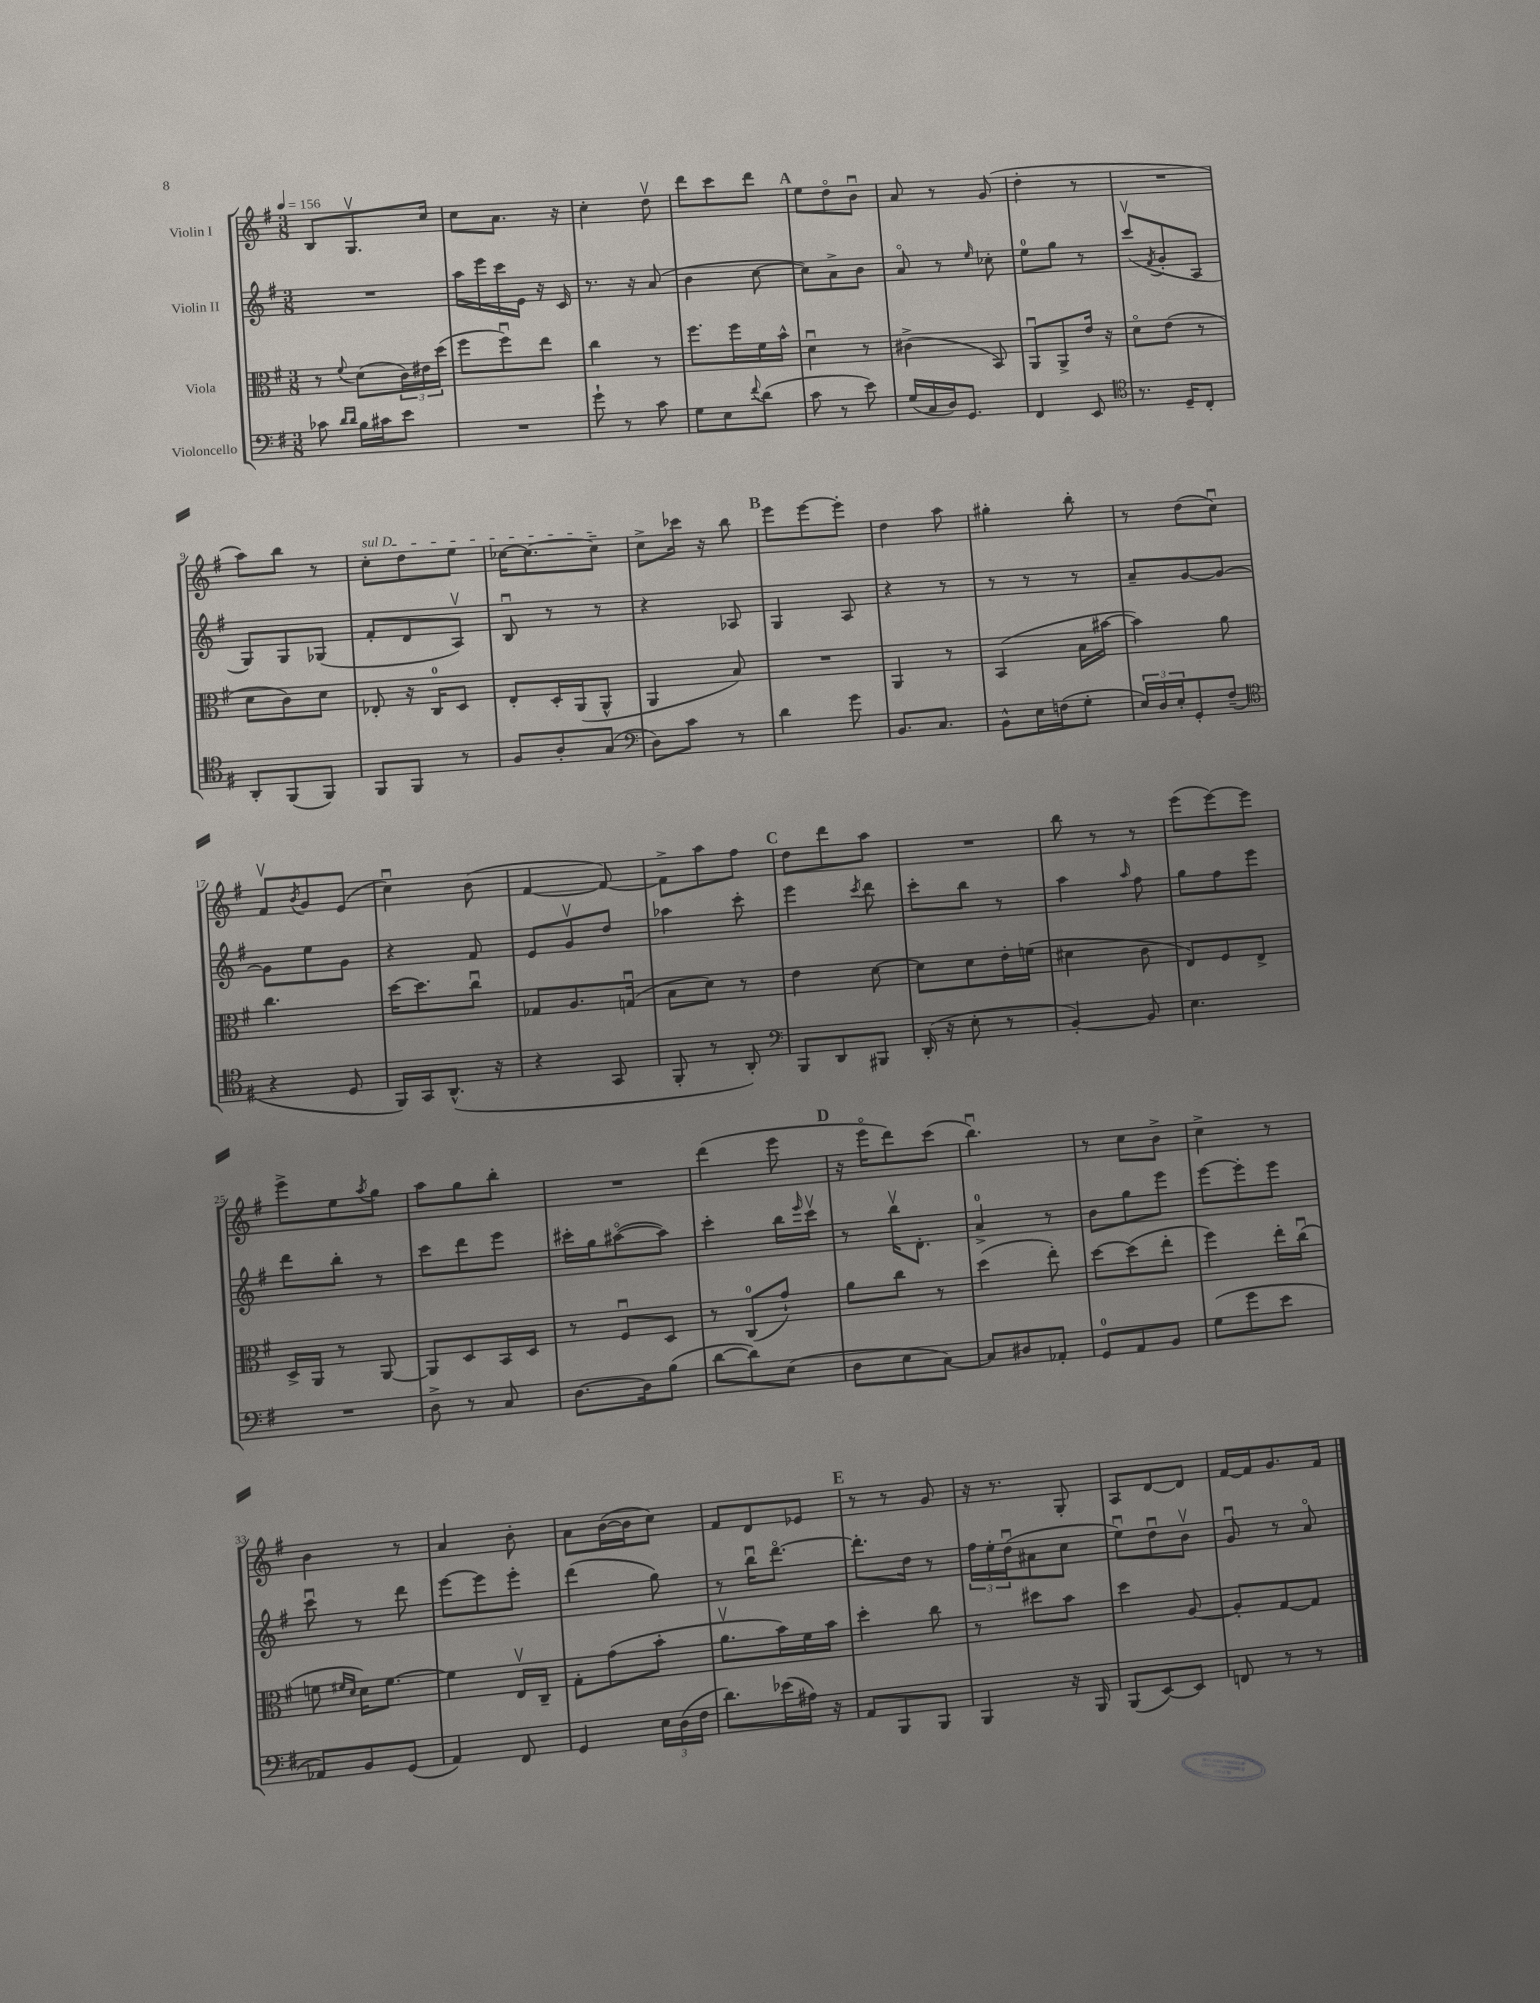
<<
\new StaffGroup <<
\new Staff = "s0" \with { instrumentName = "Violin I" } {
    \clef treble \key g \major \numericTimeSignature \time 3/8 \tempo 4 = 156
    b8 g8.\upbow c''16 |
    c''8 a'8. r16 |
    c''4-. d''8\upbow |
    d'''8 c'''8 d'''8 |
    \mark \markup { \bold "A" } e''8 d''8\flageolet b'8\downbow |
    a'8 r8 g'8( |
    d''4-. r8 |
    R4. |
    a''8) b''8 r8 |
    \once \override TextSpanner.bound-details.left.text = \markup { \italic "sul D" } c''8-.\startTextSpan d''8 e''8 |
    ces''16~ ces''8.~ ces''8--\stopTextSpan |
    c''8-> ces'''16 r16 b''8 |
    \mark \markup { \bold "B" } e'''8 e'''8~ e'''8-. |
    d''4 a''8 |
    gis''4-. b''8-. |
    r8 d''8( c''8\downbow) |
    fis'8\upbow \acciaccatura { b'8 } g'8 e'8( |
    c''4\downbow) b'8( |
    fis'4~ fis'8~) |
    fis'8-> a''8 fis''8 |
    \mark \markup { \bold "C" } d''8 d'''8 a''8 |
    R4. |
    b''8 r8 r8 |
    e'''8( e'''8~) e'''8 |
    e'''8-> e''8 \acciaccatura { a''8 } g''8 |
    a''8 g''8 b''8-. |
    R4. |
    d'''4( e'''8 |
    \mark \markup { \bold "D" } r16 e'''16\flageolet d'''8) c'''8( |
    b''4.\downbow) |
    r8 c''8 b'8-> |
    c''4-> r8 |
    b'4 r8 |
    a'4 b'8-. |
    a'8 b'16~( b'16 c''8) |
    fis'8 d'8 ees'8 |
    \mark \markup { \bold "E" } r8 r8 g'8 |
    r16 r8. g8-. |
    a8 d'8~ d'8 |
    fis'16~ fis'16 g'8. fis'16 \bar "|." |
}
\new Staff = "s1" \with { instrumentName = "Violin II" } {
    \clef treble \key g \major \numericTimeSignature \time 3/8
    R4. |
    a''16 e'''16 c'''16 e'16 r16 c'16 |
    r8. r16 a'8( |
    b'4 c''8~ |
    \mark \markup { \bold "A" } c''8) a'8-> b'8 |
    a'8\flageolet r8 \grace { e''16 } ces''8-. |
    e''8-0 g''8 r8 |
    c'''8\upbow( \acciaccatura { fis'8 } g'8-. a8 |
    g8) g8 ges8( |
    fis'8-. d'8 a8\upbow) |
    b8\downbow r8 r8 |
    r4 aes8 |
    \mark \markup { \bold "B" } g4 a8 |
    r4 r8 |
    r8 r8 r8 |
    a'8-- g'8~ g'8~ |
    g'8 e''8 g'8 |
    r4 fis'8 |
    e'8 g'8\upbow d''8 |
    aes''4 c'''8-. |
    \mark \markup { \bold "C" } e'''4 \acciaccatura { c'''8 } d'''8 |
    c'''8-. b''8 r8 |
    a''4 \grace { a''16 } fis''8 |
    g''8 fis''8 e'''8 |
    d'''8 b''8-. r8 |
    c'''8 d'''8 e'''8 |
    cis'''16-. g''16 ais''8~\flageolet( ais''8) |
    c'''4-. b''16 \grace { e'''16 } c'''16\upbow |
    \mark \markup { \bold "D" } r8 b''16\upbow d'8.-. |
    a'4-0-> r8 |
    b'8 g''8 e'''8 |
    e'''8~ e'''8-. e'''8 |
    c'''8\downbow r8 d'''8 |
    e'''8~ e'''8 e'''8-. |
    d'''4( g''8) |
    r8 b''16\downbow d'''8.~\flageolet |
    \mark \markup { \bold "E" } d'''8.-. d''16 r8 |
    \tuplet 3/2 { fis''16 e''16-. d''16\downbow( } ais'8 c''8 |
    e''8\downbow) d''8\downbow b'8\upbow |
    g'8\downbow r8 a'8\flageolet \bar "|." |
}
\new Staff = "s2" \with { instrumentName = "Viola" } {
    \clef alto \key g \major \numericTimeSignature \time 3/8
    r8 \appoggiatura { fis'8 } d'8( \tuplet 3/2 { c'16) eis'16 d''16( } |
    fis''8 fis''8\downbow) e''8 |
    c''4 r8 |
    fis''8. fis''16 fis'16 b'16-^ |
    \mark \markup { \bold "A" } d'4\downbow r8 |
    cis'4->( b,8) |
    a,8\downbow a,8-> e'16 r16 |
    d'8\flageolet e'8( r8 |
    d'8 c'8) d'8 |
    ees8-. r16 c16-0 d8 |
    e8-. d16-. a,16( a,8-^ |
    a,4 b8) |
    \mark \markup { \bold "B" } R4. |
    a,4 r8 |
    b,4( b16 bis'16~ |
    bis'4) a'8 |
    c''4. |
    d''16~ d''8. c''8\downbow |
    ges8 a8. g16\downbow( |
    b8 d'8) r8 |
    \mark \markup { \bold "C" } e'4 d'8~ |
    d'8 d'8 e'16-. f'16( |
    dis'4 c'8 |
    e8) fis8 e8-> |
    d16-> a,16 r8 a,8~ |
    a,8 d8 b,16 d16 |
    r8 fis8\downbow d8 |
    r8 c8-0( g'8-!) |
    \mark \markup { \bold "D" } a'8 c''8 r8 |
    d''4( e''8-.) |
    d''8~ d''8( e''8-. |
    fis''4) e''16-. c''16\downbow( |
    f'8 \grace { fis'16 d'16 } d'16) fis'8.~ |
    fis'4 e16\upbow c16-- |
    g8-. g'8( b'8-. |
    a'8.\upbow b'16) fis'16 b'16 |
    \mark \markup { \bold "E" } d''4-. c''8 |
    r8 dis''8 b'8 |
    d''4 a8~ |
    a8-. g8~ g8 \bar "|." |
}
\new Staff = "s3" \with { instrumentName = "Violoncello" } {
    \clef bass \key g \major \numericTimeSignature \time 3/8
    ces'8 \grace { d'16 d'16 } b16 cis'16 e'8 |
    R4. |
    g'8-! r8 c'8 |
    g8 e8 \appoggiatura { fis'8 } d'8( |
    \mark \markup { \bold "A" } c'8 r8 e'8) |
    g16( c16 d16) g,8. |
    fis,4 e,8 |
    \clef tenor r8. d16-- c8-. |
    a,8-. fis,8( fis,8) |
    fis,8 fis,8 r8 |
    fis8 a8-. g8( |
    \clef bass d8) c'8 r8 |
    \mark \markup { \bold "B" } d'4 g'8 |
    b,8. c8. |
    b,8-^ e16 f16( g8-. |
    \tuplet 3/2 { e16) d16 e16-. } g,8-. fis8--( |
    \clef tenor r4 d8 |
    fis,16) g,16 a,8.-^( r16 |
    r4 g,8 |
    fis,8-. r8 a,8-.) |
    \mark \markup { \bold "C" } \clef bass b,,8 d,8 bis,,8 |
    d,16-.( r16 e8-. r8 |
    b,4~-.) b,8 |
    e4. |
    R4. |
    d8-> r8 c8 |
    d8.~ d16 b8( |
    d'8~ d'8) e8( |
    \mark \markup { \bold "D" } d8 e8 c8~) |
    c8 dis8 aes,8-. |
    g,8-0 a,8 b,8 |
    g8( g'8 e'8 |
    aes,8) b,8 g,8( |
    a,4) fis,8 |
    g,4 \tuplet 3/2 { e16 d16( fis16 } |
    d'8.) ees'16( ais16) r16 |
    \mark \markup { \bold "E" } a,8 b,,8 b,,8 |
    b,,4 r16 b,,16 |
    b,,8( e,8~) e,8 |
    f,8 r8 r8 \bar "|." |
}
>>
>>
